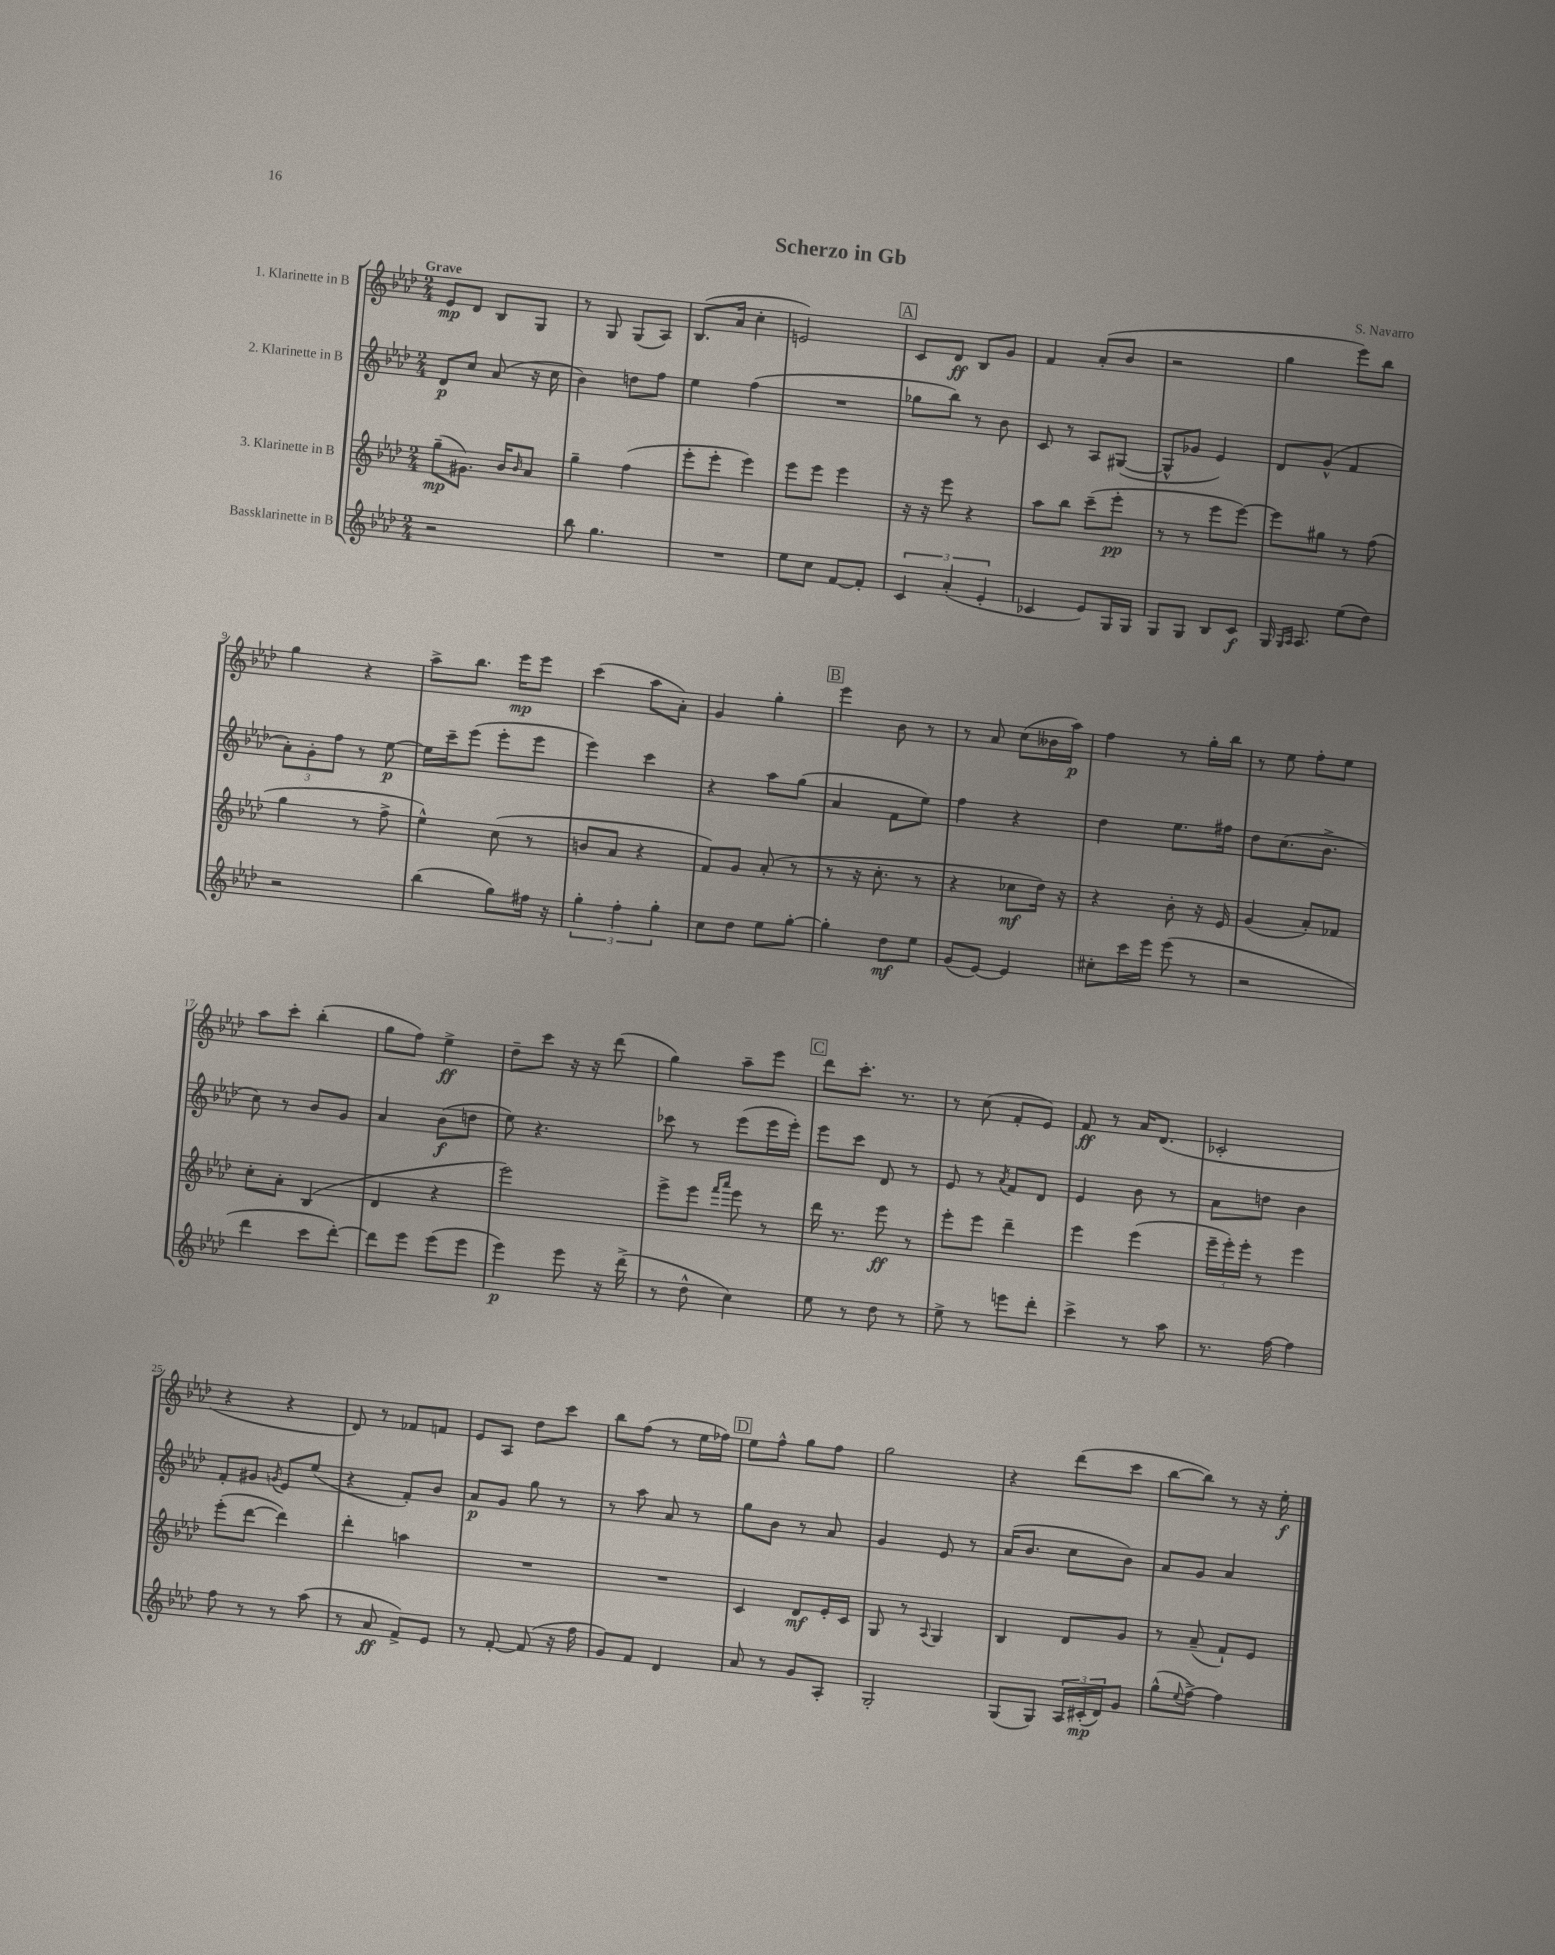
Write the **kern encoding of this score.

**kern	**kern	**kern	**kern
*staff4	*staff3	*staff2	*staff1
*clefG2	*clefG2	*clefG2	*clefG2
*k[b-e-a-d-]	*k[b-e-a-d-]	*k[b-e-a-d-]	*k[b-e-a-d-]
*M2/4	*M2/4	*M2/4	*M2/4
2r	(8gg~\L	8d-/L	8e-/L
.	8.g#\J)	8cc/J	8d-/J
.	.	(8a-/	8B-/L
.	16b-/LK	.	.
.	16qqb-/	.	.
.	8a-/J	16r	8G/J
.	.	16cc\	.
=	=	=	=
8bb-\	4gg~\	4b-\)	8r
4.gg\	.	.	8G/
.	(4ff\	8dd\L	(8G/L
.	.	8ff\J	8A-/J)
=	=	=	=
2r	8eee-'\L	4ee-\	(8.B-/L
.	8eee-'\J	.	.
.	.	.	16a-/Jk
.	4eee-\)	(4ff\	4cc'\
=	=	=	=
8ee-\L	8eee-\L	2r	2e/)
8cc\J	8eee-\J	.	.
[8f/L	4eee-\	.	.
8f'/]J	.	.	.
=	=	=	=
6c/	16r	8gg-\L	8c/L
.	16r	.	.
.	8eee-\	8bb-\J)	8d-/J
(6a-'/	.	.	.
.	4r	8r	8B-/L
6e-'/	.	.	.
.	.	8b-\	8g/J
=	=	=	=
4c-/	8aa-\L	8c/	4f/
.	8bb-\J	8r	.
8e-/L)	(8ccc~\L	8A-/L	(8a-'/L
16G/L	8eee-'\J	([8G#/J	8b-/J
16G/JJ	.	.	.
=	=	=	=
8G/L	8r	8G#^^/]L	2r
8G/J	8r	8g-/J	.
8B-/L	8eee-\L	4e-/)	.
8c/J	[8eee-\J)	.	.
=	=	=	=
16G/	8eee-\]L	8d-/L	4gg\
16qqG/LL	.	.	.
16qqA-/JJ	.	.	.
8.A-/	.	.	.
.	8gg#\J	(8g^^/J	.
(8ee-\L	8r	4f/	8eee-\L)
8dd-\J)	(8ff\	.	8bb-\J
=	=	=	=
2r	4gg\	12a-'\L)	4gg\
.	.	12g'\	.
.	.	12ff\J	.
.	8r	8r	4r
.	8ff^\	[8ee-\	.
=	=	=	=
(4bb-\	4ee-^^\)	16ee-\]LL	8aa-^\L
.	.	16ccc~\J	.
.	.	(8eee-\J	8.bb-\J
8gg\L)	(8cc\	8eee-'\L	.
.	.	.	16eee-\LK
16ff#\Jk	8r	8eee-\J	8eee-\J
16r	.	.	.
=	=	=	=
6gg'\	8b/L	4eee-\)	(4ccc\
.	8a-/J	.	.
6ff'\	.	.	.
.	4r	4ccc\	8aa-\L
6gg'\	.	.	.
.	.	.	8a-'\J)
=	=	=	=
8cc\L	8f/L)	4r	4g/
8dd-\J	8g/J	.	.
8ee-\L	(8a-'/	8aa-\L	4gg'\
[8gg'\J	8r	(8gg\J	.
=	=	=	=
4gg'\]	8r	4a-/	4eee-\
.	16r	.	.
.	8.cc'\	.	.
8dd-\L	.	8f\L	8b-\
8ee-\J	8r	8ee-\J)	8r
=	=	=	=
(8g/L	4r	4ff\	8r
[8e-/J)	.	.	8a-/
4e-/]	8cc-\L	4r	(8cc\L
.	16dd-\Jk)	.	16b--\L
.	16r	.	16aa-\JJ)
=	=	=	=
8cc#'\L	4r	4dd-\	4ff\
16ccc\L	.	.	.
16eee-\JJ	.	.	.
(8eee-\	8b-'\	8.ee-\L	8r
8r	16r	.	16gg'\LL
.	16e-/	16ff#\Jk	16bb-\JJ
=	=	=	=
2r	(4g/	8dd-\L	8r
.	.	(8.cc\	8ee-\
.	8a-'/L)	.	8ff'\L
.	.	8.b-^\J	.
.	8f-/J	.	8ee-\J
=	=	=	=
4ddd-\	8cc'\L	8cc\)	8aa-\L
.	8a-'\J	8r	8ccc'\J
8ccc\L	(4B-/	8b-/L	(4bb-'\
[8ddd-'\J)	.	8g/J	.
=	=	=	=
8ddd-\]L	4d-/	4a-/	8gg\L
8eee-\J	.	.	8ff\J)
(8eee-\L	4r	(8b-\L	4ee-^\
8eee-\J	.	8dd\J	.
=	=	=	=
4eee-\)	2eee-\)	8ee-\)	8dd-~\L
.	.	4.r	8ccc\J
8eee-\	.	.	16r
.	.	.	16r
16r	.	.	(8ddd-\
(16ddd-^\	.	.	.
=	=	=	=
8r	8eee-^\L	8ccc-\	4gg\)
8dd-^^\	8eee-\J	8r	.
.	16qqfff/LL	.	.
.	16qqaaa-/JJ	.	.
4cc\)	8eee-\	(8eee-\L	8aa-~\L
.	8r	16eee-\L	8eee-\J
.	.	16eee-'\JJ)	.
=	=	=	=
8ee-\	16ddd-\	8eee-\L	8ddd-\L
.	8.r	.	.
8r	.	8ccc\J	8.ccc'\J
8dd-\	8eee-\	8d-/	.
.	.	.	8.r
8r	8r	8r	.
=	=	=	=
8ee-^\	8eee-'\L	8e-/	8r
8r	8eee-\J	8r	(8cc\
.	.	8qa-/	.
8eee\L	4ddd-~\	8f/L	8f'/L
8ddd-'\J	.	8d-/J	8e-/J)
=	=	=	=
4ccc^\	4eee-\	4e-/	8f/
.	.	.	8r
8r	(4eee-\	8b-\	16a-/LK
.	.	.	(8.d-/J
8aa-\	.	8r	.
=	=	=	=
8.r	24eee-~\LL	8a-\L	2c-'/
.	24eee-'\)	.	.
.	24eee-'\JJ	.	.
.	8r	8dd\J	.
[16ff\	.	.	.
4ff\]	4eee-\	4b-\	.
=	=	=	=
8ff\	(8eee-'\L	8f'/L	4r
8r	[8ddd-\J	8g#/J	.
.	.	8qg/	.
8r	4ddd-\])	8e-/L	4r
(8aa-\	.	(8ee-/J	.
=	=	=	=
8r	4ddd-'\	4r	8d-/)
8a-/	.	.	8r
8f^/L)	4aa\	8f'/L)	8f-/L
8e-/J	.	8b-/J	8f/J
=	=	=	=
8r	2r	8a-/L	8e-/L
[8f'/	.	8g/J	8A-/J
(8f/]	.	8gg\	8dd-\L
16r	.	8r	8ccc\J
16ff\	.	.	.
=	=	=	=
8g/L)	2r	8r	8bb-\L
8f/J	.	8aa-\	(8ff\J
4d-/	.	8a-/	8r
.	.	8r	16ee-\LL
.	.	.	16ff-\JJ)
=	=	=	=
8a-/	4c/	8gg\L	8ee-\L
8r	.	8b-\J	8ff^^\J
8g/L	8d-/L	8r	8gg\L
8A-'/J	16e-'/L	8a-/	8ff\J
.	16c/JJ	.	.
=	=	=	=
2G'/	8G/	4g/	2gg\
.	8r	.	.
.	8qqA-/	.	.
.	4G/	8e-/	.
.	.	8r	.
=	=	=	=
(8G/L	4B-/	(16a-/LK	4r
.	.	8.b-/J	.
8G/J)	.	.	.
24A-/LL	8d-/L	8cc\L	(8ddd-\L
(24c#'/	.	.	.
24d-/J)	.	.	.
8g/J	8g/J	8b-\J)	8ccc\J
=	=	=	=
(8gg^^\L	8r	8a-/L	[8bb-\L
8qqee-/	.	.	.
[8ff^\J)	(8a-~/	8g/J	8bb-\]J)
4ff\]	8f`/L)	4a-/	8r
.	8e-/J	.	16r
.	.	.	16ee-'\
==	==	==	==
*-	*-	*-	*-
